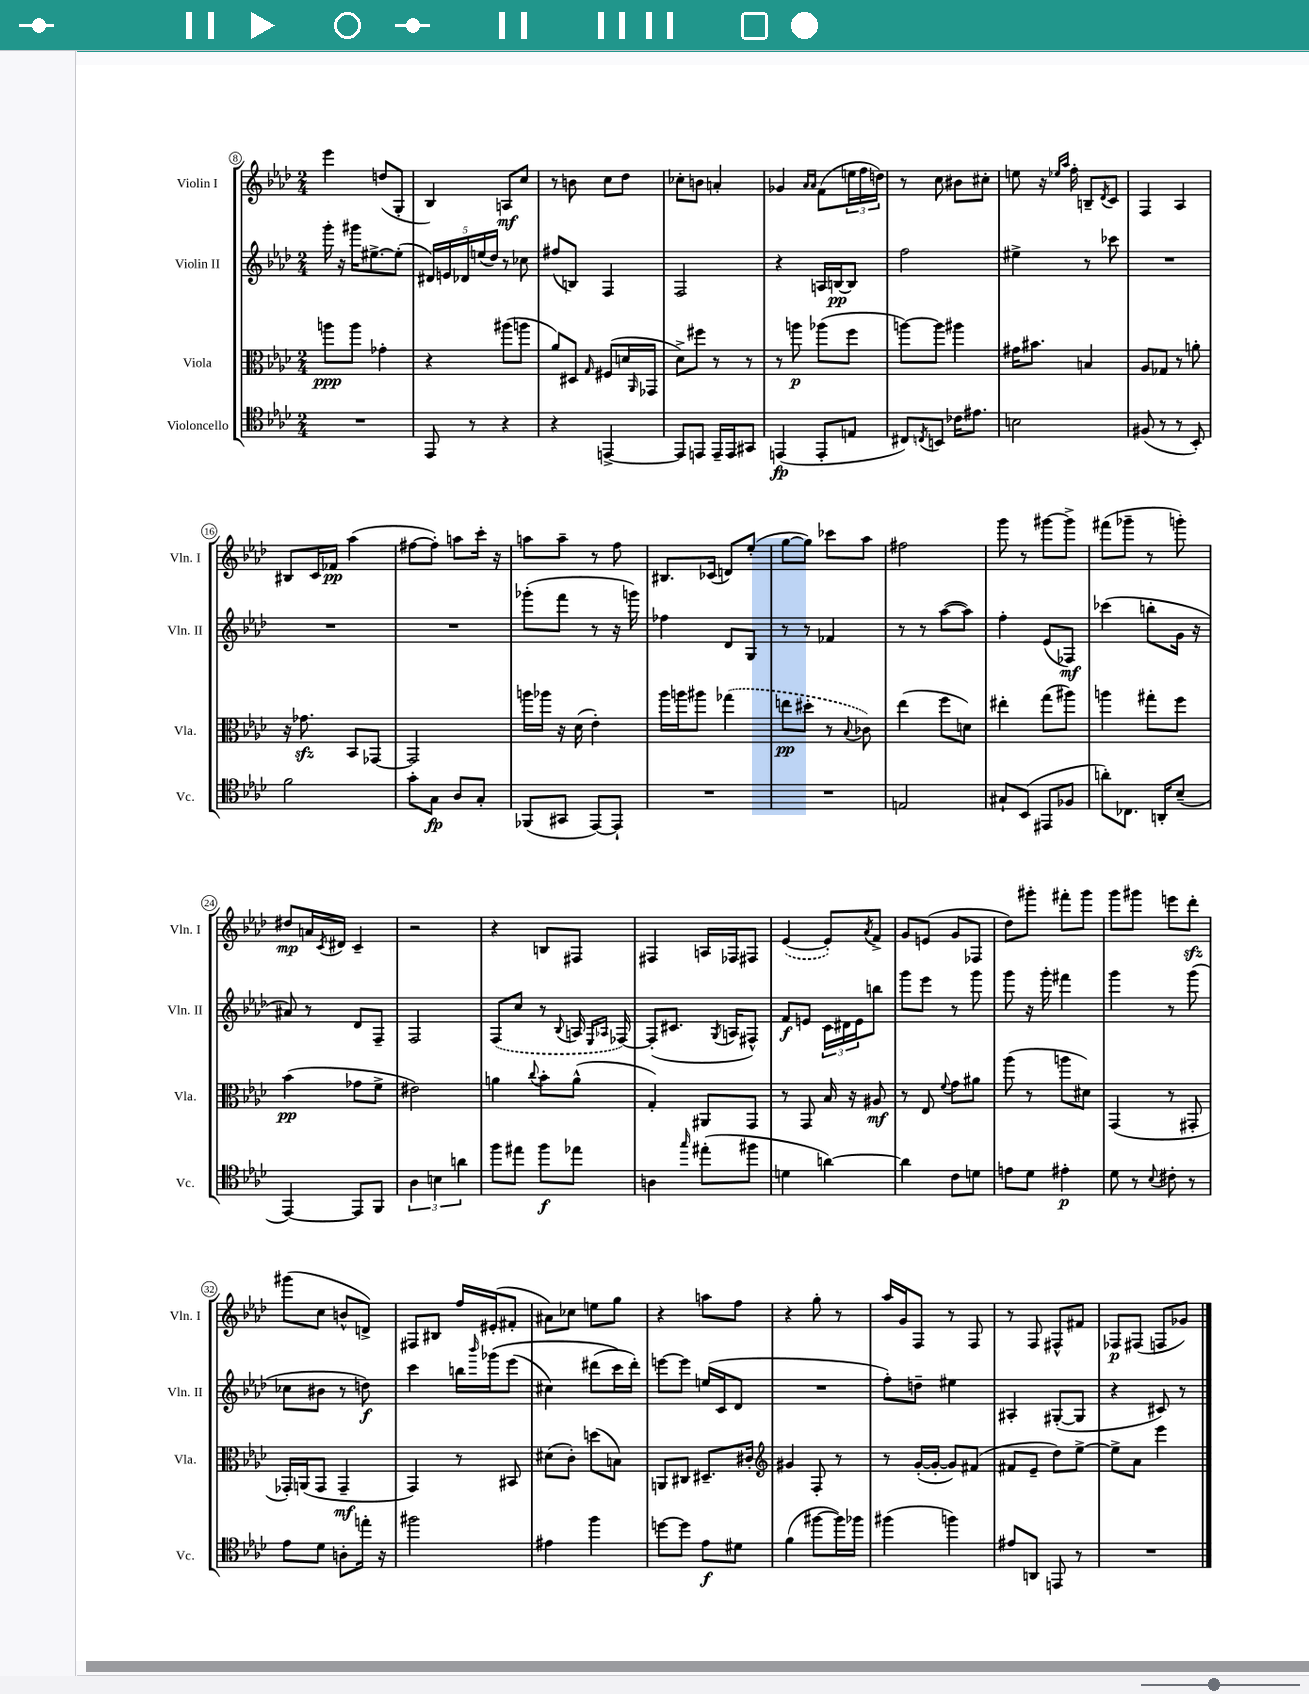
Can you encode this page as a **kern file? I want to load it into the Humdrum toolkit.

**kern	**kern	**kern	**kern
*staff4	*staff3	*staff2	*staff1
*clefC4	*clefC3	*clefG2	*clefG2
*k[b-e-a-d-]	*k[b-e-a-d-]	*k[b-e-a-d-]	*k[b-e-a-d-]
*M2/4	*M2/4	*M2/4	*M2/4
2r	8aa	16ggg'	4eee-
.	.	16r	.
.	8aa	16ggg#	.
.	.	[8.ee#^	.
.	4g-'	.	(8dd
.	.	(8ee#']	8G'
=	=	=	=
8EE-	4r	20d#)	4B-)
.	.	20e	.
.	.	20d-	.
8r	.	.	.
.	.	(20ee	.
.	.	20dd-)	.
4r	(8aa#	8r	8A
.	8aa	8cc-	8cc
=	=	=	=
4r	8a-)	(8ff#	8r
.	8D#	8B)	8b
.	16qqG	.	.
[4EE^	(8F#	4F	8cc
.	16d	.	8dd-
.	16qqAA-	.	.
.	16GG-	.	.
=	=	=	=
8EE]	8d-^)	2F	8cc-'
8EE	8ff#	.	8b
16EE~	8r	.	4a'
16EE	.	.	.
8GG#	8r	.	.
=	=	=	=
(4EE	8r	4r	4g-
.	8aa	.	.
.	.	.	16qqa-
.	.	.	16qqa-
8EE'	(8aa-	16A	(8f
.	.	[16B	.
8E	8ff	8B]	24ee
.	.	.	24ff
.	.	.	24dd)
=	=	=	=
8C#)	[8aa)	2ff	8r
8qC	.	.	.
8BB	8aa]	.	8cc
16c-	4aa#	.	8b#
8.e#	.	.	.
.	.	.	8cc#'
=	=	=	=
2B	16g#	4ee#^	8ee
.	8.b#	.	.
.	.	.	16r
.	.	.	16qqee-
.	.	.	16qqaa-
.	.	.	16ff'
.	4B	8r	8B~
.	.	.	8qd-
.	.	8ccc-	8c
=	=	=	=
(8F#	8A-	2r	4F
8r	8G-	.	.
8r	8r	.	4A-
8BB-')	8a'	.	.
=	=	=	=
2f	16r	2r	8B#
.	8.g-	.	.
.	.	.	16c
.	.	.	16f-
.	8BB-	.	(4aa-
.	[8GG-	.	.
=	=	=	=
8g'	2GG-]	2r	[8ff#
8G	.	.	8ff#'])
8A-	.	.	8aa
8G'	.	.	16ccc'
.	.	.	16r
=	=	=	=
(8FF-	16aa	(8ggg-'	8aa
.	16aa-	.	.
8GG#	16r	8fff	8aa~
.	(16d-	.	.
[8EE-)	4e-')	8r	8r
8EE-`]	.	16r	8ff
.	.	16ggg)	.
=	=	=	=
2r	16aa-	4ff-	8.B#
.	16aa	.	.
.	8aa#	.	.
.	.	.	(16c-
.	(4gg-	8d-	8d)
.	.	8G	(8ee-'
=	=	=	=
2r	8ee	8r	[8gg
.	8dd#'	8r	8gg])
.	8r	4f-	8ccc-
.	8qqB-	.	.
.	8c-)	.	8aa-
=	=	=	=
2E	(4ee-	8r	2ff#
.	.	8r	.
.	8ff	([8aa-	.
.	8d)	8aa-])	.
=	=	=	=
8G#`	4ee#'	4ff'	8ggg
(8BB-	.	.	8r
8EE#	(8gg	(8e-	[8ggg#
8F-	8aa#)	8F-)	8ggg#^]
=	=	=	=
8a')	4aa	(4ccc-	(8fff#
8.C-	.	.	8ggg-~
.	8gg#'	8bb'	8r
16AA'	.	.	.
(8B-~	8ff	16g	8ggg')
.	.	16r	.
=	=	=	=
[4EE-)	(4b-	8a#)	8dd#
.	.	8r	16a
.	.	.	8qc
.	.	.	16d#
8EE-]	8g-	8d-	4c~
8FF	8f^	8F~	.
=	=	=	=
6A-	2e#)	2F	2r
6B	.	.	.
6a	.	.	.
=	=	=	=
8ff	4a	(8F	4r
8ee#	.	8cc	.
.	8qqcc	.	.
8ff	8b-'	8r	8B
.	.	8qqB-	.
8ee-	(8a^^	16A	8F#
.	.	16qqE-	.
.	.	16qqA-	.
.	.	[16F-)	.
=	=	=	=
4A	4G')	(8F-']	4F#
.	.	8.c#	.
16qqgg	.	.	.
(8ee#'	8AA#	.	16A
.	.	8qG	.
.	.	16A	16F-
8ff#	8GG	8F#^^)	8F#
=	=	=	=
4d	8r	8f	([4e-
.	8GG	8e	.
[4a)	16B-	24c	8e-'])
.	.	24d#	.
.	16r	.	.
.	.	24e	.
.	.	.	8qa-
.	8A#	8bb	8f^
=	=	=	=
4a]	8r	8ggg	8g
.	8E-	8eee-	(8e
.	8qqf	.	.
8c	8g	8r	8g
8d	8a#	8ggg	8F-
=	=	=	=
8e	(8aa-	8ggg	8dd-)
8d-	8r	16r	8ggg#'
.	.	16ggg'	.
4e#'	8aa	4fff#	8fff#'
.	8d#)	.	8ggg#
=	=	=	=
8d-	(4GG	4ggg	8ggg
8r	.	.	8ggg#
8qqB-	.	.	.
8c#'	8r	8r	8eee
8r	8GG#'	(8ggg	8ddd-'
=	=	=	=
8e-	16GG-')	8cc-	(8ggg#
.	(16AA	.	.
8d-	8GG-	8b#	8cc
8A'	4GG-~	8r	8b^^
16ee'	.	8dd)	8d^)
16r	.	.	.
=	=	=	=
2ff#	4GG)	4ccc	8F#
.	.	.	8B#
.	8r	16bb	16ff
.	.	16qqbbb-	.
.	.	&(16ggg-	(16e#'
.	8BB#	(8eee-	8f#'
=	=	=	=
4e#	(8d#	4cc#)	8a#)
.	8c')	.	8cc-
4ff	(8dd	(8ddd#	8ee
.	8B)	16ccc&)	8gg
.	.	16ddd#')	.
=	=	=	=
[8dd	8AA	[8eee	4r
8dd]	8C#	8eee]	.
8e-	8.D#~	(16ee	8aa
.	.	16c	.
8d#	.	8d-	8ff
.	16c#'	.	.
=	=	=	=
*	*clefG2	*	*
(4f	4g#	2r	4r
[8ff#	8F'	.	8gg'
16ff#])	8r	.	8r
16ff-	.	.	.
=	=	=	=
(4ff#	8r	8ff')	16aa-
.	.	.	16g
.	([16g'	8dd~	8F
.	16g'_	.	.
4ff)	8g])	4ee#	8r
.	(8f#	.	8F
=	=	=	=
8e#	8f#	4A#'	8r
8AA	8e-~	.	8F
8EE	8dd-)	([8G#'	8F#^^
8r	[8ee-^	8G#]	8f#
=	=	=	=
2r	8ee-^]	4r	8F-
.	8a-	.	(8F#
.	4eee-	8c#)	8F
.	.	8r	8g-)
==	==	==	==
*-	*-	*-	*-
